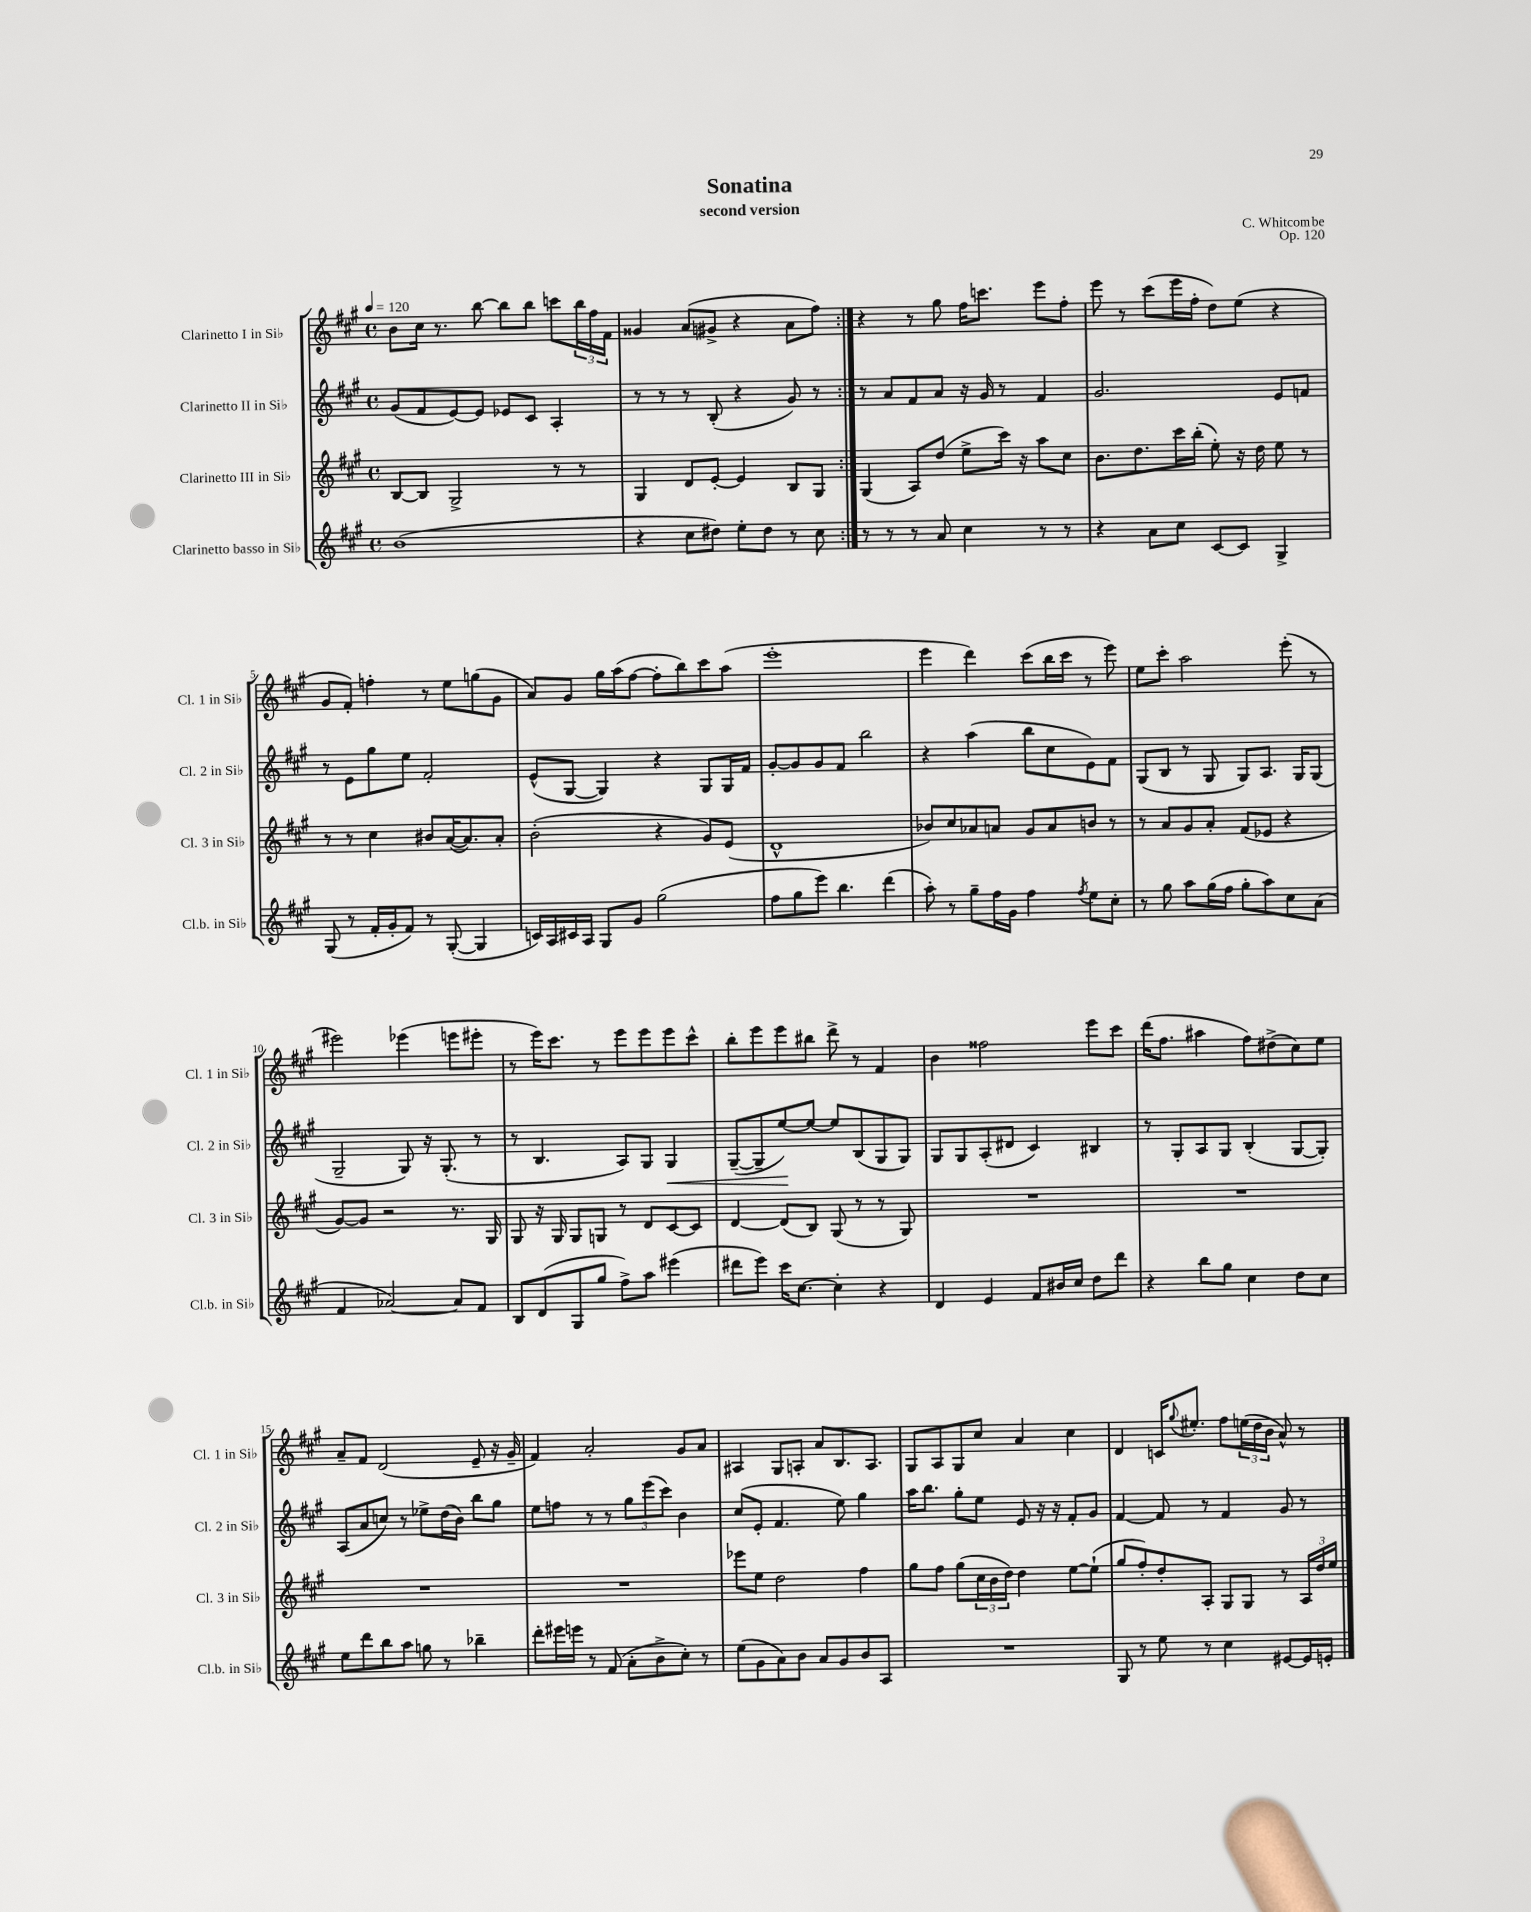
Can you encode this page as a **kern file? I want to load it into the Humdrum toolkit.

**kern	**kern	**kern	**dynam	**kern
*part4	*part3	*part2	*part2	*part1
*staff4	*staff3	*staff2	*staff2	*staff1
*I"Clarinetto basso in Si♭	*I"Clarinetto III in Si♭	*I"Clarinetto II in Si♭	*	*I"Clarinetto I in Si♭
*I'Cl.b. in Si♭	*I'Cl. 3 in Si♭	*I'Cl. 2 in Si♭	*	*I'Cl. 1 in Si♭
*clefG2	*clefG2	*clefG2	*	*clefG2
*k[f#c#g#]	*k[f#c#g#]	*k[f#c#g#]	*	*k[f#c#g#]
*M4/4	*M4/4	*M4/4	*	*M4/4
*met(c)	*met(c)	*met(c)	*	*met(c)
*MM120	*MM120	*MM120	*	*MM120
=1	=1	=1	=1	=1
(1b	[8B/L	(8g#/L	.	8b\L
.	8B/J]	8f#/	.	16cc#\Jk
.	.	.	.	8.r
.	2G#^/	[8e/)	.	.
.	.	8e/J]	.	[8bb\
.	.	8e-X/L	.	8bb\L]
.	.	8c#/J	.	8bb\J
.	8r	4A'/	.	8cccn\L
.	8r	.	.	24bb\L
.	.	.	.	24ff#\
.	.	.	.	24f#\JJ
=2	=2	=2	=2	=2
4r	4G#/	8r	.	4g##X/
.	.	8r	.	.
8cc#\L	8d/L	8r	.	(8a/L
8dd#X\J)	[8e'/J	(8B'/	.	8g#X^/J
8ee'\L	4e/]	4r	.	4r
8dd#\J	.	.	.	.
8r	8B/L	8g#/)	.	8a\L
8cc#\	8G#/J	8r	.	8ff#\J)
=3:|!	=3:|!	=3:|!	=3:|!	=3:|!
8r	(4G#/	8r	.	4r
8r	.	8a/L	.	.
8r	8A/L)	8f#/	.	8r
8a/	(8dd/J	8a/J	.	8gg#\
4cc#\	8ee^\L	16r	.	16ff#\KL
.	.	16g#/	.	8.cccn\J
.	16ccc#\Jk)	8r	.	.
.	16r	.	.	.
8r	8aa\L	4f#/	.	8eee\L
8r	8cc#\J	.	.	8ff#'\J
=4	=4	=4	=4	=4
4r	8.b\L	2.g#/	.	8eee\
.	.	.	.	8r
.	8.dd\	.	.	.
8a\L	.	.	.	(8ccc#\L
8cc#\J	16ccc#\L	.	.	16eee\L
.	(16bb'\JJ	.	.	16ff#'\JJ
[8c#/L	8ee'\)	.	.	8dd\L)
8c#/J]	16r	.	.	(8ee\J
.	16dd\	.	.	.
4G#^/	8ee\	8e/L	.	4r
.	8r	8fn/J	.	.
!!LO:LB:g=z
=5	=5	=5	=5	=5
(8G#/	8r	8r	.	8g#/L
8r	8r	8e\L	.	8f#'/J)
16f#'/LL	4cc#\	8gg#\	.	4ffn'\
16g#'/J	.	.	.	.
8f#/J)	.	8ee\J	.	.
8r	8b#X/L	2f#'/	.	8r
([8G#'/	([16a/K	.	.	8ee\L
.	8.a/])	.	.	.
4G#/]	.	.	.	(8ggn\
.	8a'/J	.	.	8g#\J
=6	=6	=6	=6	=6
16cn/LL)	(2b'\	(8e^^/L	.	8a/L)
16A/	.	.	.	.
16c#X/	.	[8G#/J	.	8g#/J
16A/JJ	.	.	.	.
8G#/L	.	4G#/])	.	16gg#\LL
.	.	.	.	(16aa\J
8g#/J	.	.	.	[8ff#\J
(2gg#\	4r	4r	.	8ff#'\L]
.	.	.	.	8bb\)
.	8g#/L)	8G#/L	.	8ccc#\
.	(8e/J	16G#/L	.	(8aa\J
.	.	16f#/JJ	.	.
=7	=7	=7	=7	=7
8ff#\L	1d^^	[8g#'/L	.	1eee'
8gg#\	.	8g#/]	.	.
8eee\J)	.	8g#/	.	.
4.bb\	.	8f#/J	.	.
.	.	2bb\	.	.
(4ddd\	.	.	.	.
=8	=8	=8	=8	=8
8aa'\)	8b-X/L)	4r	.	4eee\
8r	8cc#/	.	.	.
8gg#~\L	8a-X/	(4aa\	.	4ddd\)
16ff#\L	8an/J	.	.	.
16g#\JJ	.	.	.	.
4ff#\	8g#/L	8bb\L	.	(8ccc#\L
.	8a/	8cc#\	.	16bb\L
.	.	.	.	16ccc#\JJ
8qff#/	.	.	.	.
8ee\L	8bn/J	8e\)	.	8r
8cc#'\J	8r	8f#\J	.	8eee\)
=9	=9	=9	=9	=9
8r	8r	(8G#/L	.	8ee\L
8gg#\	8a/L	8B/J	.	8ccc#'\J
8aa\L	8g#/	8r	.	2aa\
(16gg#\L	8a'/J	8G#/	.	.
16ff#\JJ	.	.	.	.
8gg#'\L	(8f#/L	8G#/L)	.	.
8aa\)	8e-X/J	8.A/J	.	.
8cc#\	4r	.	.	(8eee'\
.	.	16G#/KL	.	.
(8a\J	.	(8G#/J	.	8r
!!LO:LB:g=z
=10	=10	=10	=10	=10
4f#/	[8g#/L)	2G#~/	.	2eee#X\)
.	8g#/J]	.	.	.
[2a-X/)	2r	.	.	.
.	.	8G#/)	.	(4eee-X\
.	.	16r	.	.
.	.	(8.G#'/	.	.
8a-/L]	8.r	.	.	8eeen\L
8f#/J	.	8r	.	8eee#X'\J
.	16G#/	.	.	.
=11	=11	=11	=11	=11
8B/L	8G#/	8r	.	8r
(8d/	16r	4.B/	.	16eee\KL)
.	16G#/	.	.	8.ccc#\J
8G#/	8G#/L	.	.	.
8gg#/J	8Gn/J	.	.	8r
8ff#^\L)	8r	8A/L)	.	8eee\L
8aa\J	8d/L	8G#/J	.	8eee\
!	!	!	!LO:HP:b	!
(4eee#X\	[8c#/	4G#/	<	8eee\
.	8c#/J]	.	.	8ccc#^^\J
=12	=12	=12	=12	=12
8ddd#X\L	[4d/	([8G#~/L	.	8bb'\L
8eee\J)	.	8G#~/]	.	8eee\
16ccc#\KL	(8d/L]	[8ee/)	.	8eee\
[8.cc#\J	.	.	.	.
.	8B/J)	8ee/J_	[	8bb#X\J
4cc#'\]	(8G#/	8ee/L]	.	8ddd^\
.	8r	(8B/	.	8r
4r	8r	8G#/	.	4f#/
.	8G#/)	8G#/J)	.	.
=13	=13	=13	=13	=13
4d/	1r	8G#/L	.	4b\
.	.	8G#/	.	.
4e/	.	(8A'/	.	2ff##X\
.	.	8d#X/J	.	.
8f#/L	.	4c#/)	.	.
16b#X/L	.	.	.	.
16cc#/JJ	.	.	.	.
8dd\L	.	4B#X/	.	8eee\L
8ddd\J	.	.	.	8ccc#\J
=14	=14	=14	=14	=14
4r	1r	8r	.	(16ddd\KL
.	.	.	.	8.ff#\J
.	.	8G#'/L	.	.
8bb\L	.	8A/	.	4aa#X\
8gg#\J	.	8G#/J	.	.
4cc#\	.	(4B'/	.	8ff#\L)
.	.	.	.	(8dd#X^\
8dd\L	.	[8G#/L	.	8cc#\)
8cc#\J	.	8G#'/J])	.	8ee\J
!!LO:LB:g=z
=15	=15	=15	=15	=15
8ee\L	1r	(8A/L	.	8a~/L
8ddd\	.	8a/	.	8f#/J
8bb\	.	8ccn/J)	.	(2d/
8aa\J	.	8r	.	.
8ggn\	.	8ee-X^\L	.	.
8r	.	(16dd\L	.	.
.	.	16b\JJ)	.	.
4bb-X~\	.	8bb\L	.	8e~/
.	.	8gg#\J	.	16r
.	.	.	.	16g#~/
=16	=16	=16	=16	=16
8ddd'\L	1r	8ee\L	.	4f#/)
16eee#X\L	.	8ffn\J	.	.
16eeen\JJ	.	.	.	.
8r	.	8r	.	2a'/
(8f#/	.	8r	.	.
8a'\L	.	12gg#\L	.	.
.	.	(12eee\	.	.
8b^\	.	.	.	.
.	.	12ccc#\J)	.	.
8cc#'\J)	.	4b\	.	8g#/L
8r	.	.	.	8a/J
=17	=17	=17	=17	=17
(8ee\L	8eee-X\L	(8cc#/L	.	4A#X/
8g#\	8ee\J	8e'/J	.	.
8a\)	2dd\	4.f#/	.	8G#/L
8b\J	.	.	.	8An'/J
8a/L	.	.	.	8a/L
8g#/	.	8ee\)	.	8.B/
8b/	4ff#\	4gg#\	.	.
.	.	.	.	8.A/J
8A/J	.	.	.	.
=18	=18	=18	=18	=18
1r	8gg#\L	16aa\KL	.	8G#/L
.	.	8.bb\J	.	.
.	8ff#\J	.	.	8A/
.	(8gg#\L	8gg#'\L	.	8G#/
.	24cc#\L	8ee\J	.	8cc#/J
.	24b\	.	.	.
.	24dd\JJ)	.	.	.
.	4dd\	8e/	.	4a/
.	.	16r	.	.
.	.	16r	.	.
.	[8ee\L	8f#'/L	.	4cc#\
.	(8ee`\J]	8g#/J	.	.
=19	=19	=19	=19	=19
8G#/	8gg#/L	[4f#/	.	4d/
8r	8ff#'/)	.	.	.
8ee\	8dd'/	8f#/]	.	16cn/KL
.	.	.	.	8qqgg#/
.	.	.	.	8.ee#X'/J
8r	8A'/J	8r	.	.
4cc#\	8G#/L	4f#/	.	8ff#\L
.	8G#/J	.	.	(24een\L
.	.	.	.	24dd\
.	.	.	.	24b\JJ
[8e#X/L	8r	8g#/	.	8a^^/)
16e#/L]	24A/LL	8r	.	8r
.	24dd/	.	.	.
16en'/JJ	.	.	.	.
.	24ee/JJ	.	.	.
==	==	==	==	==
*-	*-	*-	*-	*-
